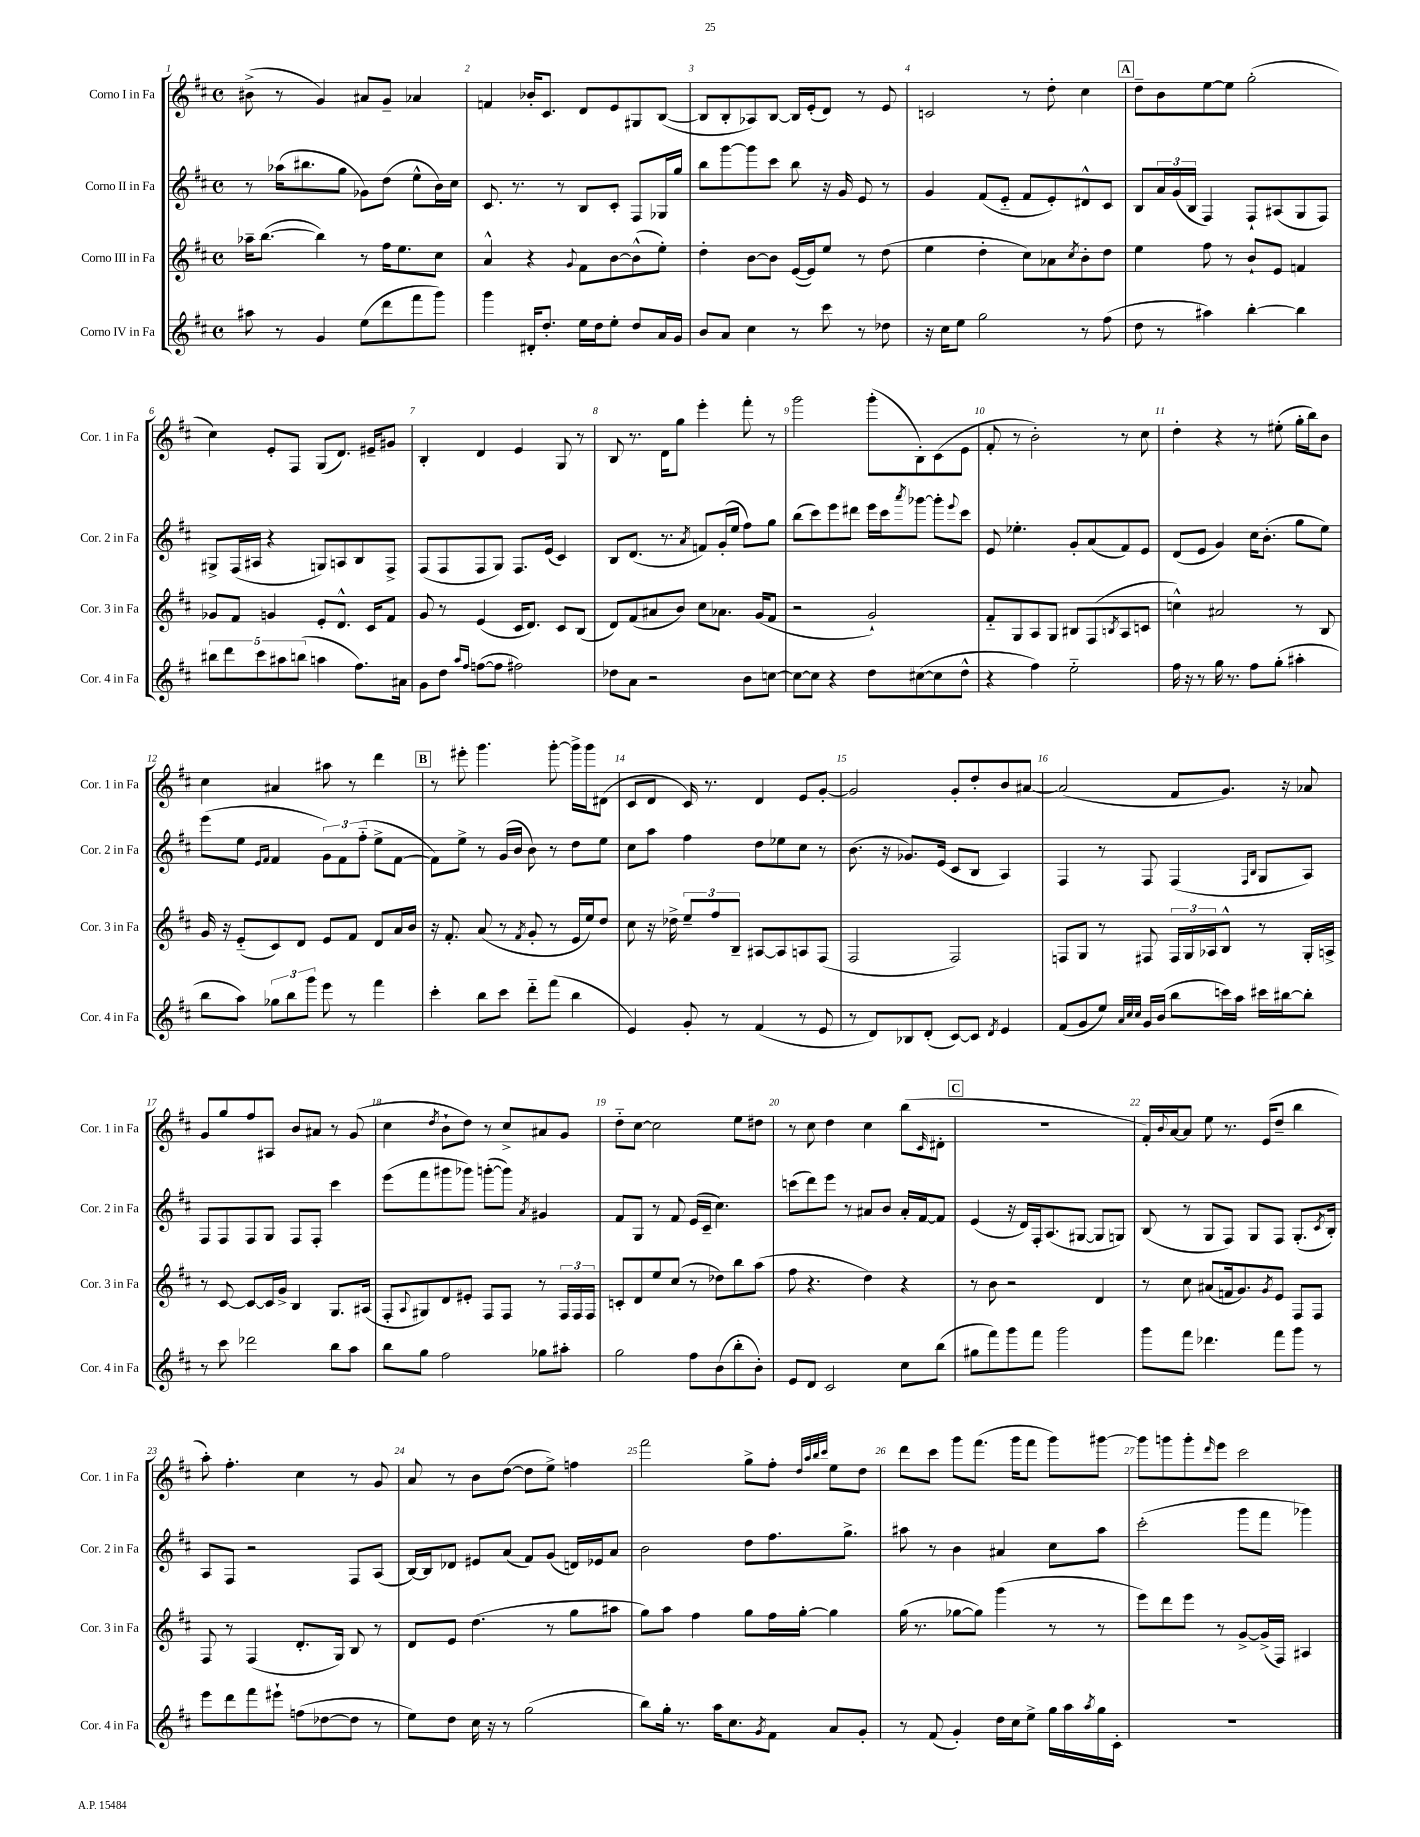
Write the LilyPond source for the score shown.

<<
\new StaffGroup <<
\new Staff = "s0" \with { instrumentName = "Corno I in Fa" shortInstrumentName = "Cor. 1 in Fa" } {
    \clef treble \key d \major \defaultTimeSignature \time 4/4
    bis'8->( r8 g'4) ais'8 g'8-- aes'4 |
    f'4 bes'16-. cis'8. d'8 e'8 gis8 b8~( |
    b8 b8-. aes8) b8~ b16 e'16-.( d'8) r8 e'8 |
    c'2 r8 d''8-. cis''4 |
    \mark \markup { \box "A" } d''8-- b'8 e''8~ e''8 g''2-.( |
    cis''4) e'8-. fis8 g8( d'8.) eis'16-- gis'8 |
    b4-. d'4 e'4 g8 r8 |
    b8 r8. d'16 g''8 e'''4-. fis'''8-. r8 |
    g'''2 g'''8-.( b8-.) cis'8( e'8 |
    fis'8-. r8 b'2-.) r8 cis''8 |
    d''4-. r4 r8 eis''8-.( g''16-. b''16) b'8 |
    cis''4 ais'4 ais''8 r8 d'''4 |
    \mark \markup { \box "B" } r8 eis'''8-. g'''4. g'''8~-. g'''16-> g'''16 dis'8( |
    cis'8 d'8 cis'16) r8. d'4 e'8 g'8~-. |
    g'2 g'8-. d''8-. b'8 ais'8~ |
    ais'2( fis'8 g'8.) r16 aes'8 |
    g'8 g''8 fis''8 ais8 b'8 ais'8 r8 g'8( |
    cis''4 \acciaccatura { d''8 } b'8-! d''8) r8 cis''8-> ais'8 g'8 |
    d''8-_ cis''8~ cis''2 e''8 dis''8 |
    r8 cis''8 d''4 cis''4 b''8( \grace { cis'16 } dis'8-. |
    \mark \markup { \box "C" } R1 |
    fis'16-.) \appoggiatura { b'8 } a'16~ a'8 e''8 r8. e'16( d''8-- b''4 |
    a''8-.) fis''4.-. cis''4 r8 g'8 |
    a'8 r8 b'8 d''8~( d''8 e''8->) f''4 |
    fis'''2 g''8-> fis''8-. \grace { d''32 a''32 b''32 cis'''32 } e''8 d''8 |
    d'''8 cis'''8 g'''8 fis'''8.( g'''16 fis'''8 g'''8) gis'''8~ |
    gis'''8 g'''8 g'''8-. \grace { d'''16 } e'''8 cis'''2 \bar "|." |
}
\new Staff = "s1" \with { instrumentName = "Corno II in Fa" shortInstrumentName = "Cor. 2 in Fa" } {
    \clef treble \key d \major \defaultTimeSignature \time 4/4
    r8 aes''16( bis''8. g''8 ges'8) d''8( e''8-^ b'16) cis''16 |
    cis'8. r8. r8 b8 cis'8-. fis8 ges16 g''16 |
    b''8 g'''8~ g'''8 cis'''8 b''8 r16 g'16 e'8 r8 |
    g'4 fis'8( e'8-_ fis'8 e'8-.) dis'8-^ cis'8 |
    \mark \markup { \box "A" } b8 \tuplet 3/2 { a'16 g'16( b16 } fis4) fis8-! ais8( g8 fis8) |
    gis8-> fis16( ais16 r4 g8) a8 b8 fis8-> |
    fis8( fis8 fis8 g8) fis8. e'16( cis'4) |
    b8 d'8.( r8. \acciaccatura { a'8 } f'8) g'16-.( e''16 fis''8) g''8 |
    b''8( cis'''8) e'''8 dis'''8 e'''16 cis'''16 \acciaccatura { a'''8 } ges'''8~ ges'''8-. \appoggiatura { e'''8 } cis'''8 |
    e'8 ees''4.-. g'8-. a'8( fis'8) e'8 |
    d'8( e'8 g'4) cis''16 b'8.-.( g''8 e''8) |
    e'''8( e''8 \grace { e'16 fis'16 } fis'4 \tuplet 3/2 { g'8) fis'8 fis''8-_( } e''8-> fis'8~ |
    \mark \markup { \box "B" } fis'8) e''8-> r8 g'16( b'16 b'8) r8 d''8 e''8 |
    cis''8 a''8 fis''4 d''8 ees''8 cis''8 r8 |
    b'8.( r16 ges'8.) e'16( cis'8 b8 a4) |
    fis4 r8 fis8 fis4( \grace { fis16 b16 } g8 a8) |
    fis8 fis8 fis8 g8 fis8 fis8-. cis'''4 |
    e'''8( fis'''8 gis'''8 ges'''8) g'''8~-.( g'''8) \acciaccatura { a'8 } gis'4 |
    fis'8 g8 r8 fis'8 e'16( cis'16-- cis''4.) |
    c'''8( d'''8) e'''8 r8 ais'8 b'8 ais'16-. fis'16~ fis'8 |
    \mark \markup { \box "C" } e'4( r16 d'16) fis16-. a8.( gis8~ gis8 g8) |
    b8( r8 g8 fis8) g8 fis8 g8.-.( \acciaccatura { cis'8 } b16-.) |
    a8 fis8 r2 fis8 a8( |
    b16~) b16 des'8 eis'8 a'8( fis'8) g'8( d'16) ees'16 a'8 |
    b'2 d''8 fis''8. g''8.-> |
    ais''8 r8 b'4 ais'4 cis''8 ais''8 |
    cis'''2-.( g'''8 fis'''8 ges'''4) \bar "|." |
}
\new Staff = "s2" \with { instrumentName = "Corno III in Fa" shortInstrumentName = "Cor. 3 in Fa" } {
    \clef treble \key d \major \defaultTimeSignature \time 4/4
    aes''16-- b''8.~( b''4) r8 fis''16 e''8. cis''8 |
    a'4-^ r4 \appoggiatura { g'8 } fis'8 b'8~ b'8-^( e''8-.) |
    d''4-. b'8~ b'8 e'16~( e'16) e''8 r8 d''8( |
    e''4 d''4-. cis''8) aes'8 \acciaccatura { cis''8 } b'8-. d''8 |
    \mark \markup { \box "A" } e''4 fis''8 r8 b'8-! e'8 f'4 |
    ges'8 fis'8 g'4 e'8-. d'8.-^ cis'16 fis'8 |
    g'8 r8 e'4( cis'16 d'8.) cis'8 b8( |
    d'8) fis'8( ais'8 b'8) cis''8 aes'8. g'16( fis'8 |
    r2 g'2-!) |
    fis'8-_ g8 a8 g8 bis8 fis8( \acciaccatura { b8 } a8 c'8 |
    c''4-^) ais'2 r8 b8 |
    g'16 r16 e'8-_( cis'8) d'8 e'8 fis'8 d'8 a'16 b'16 |
    \mark \markup { \box "B" } r16 fis'8.-. a'8( r8 \acciaccatura { fis'8 } g'8-. r8 e'16 e''16) d''8 |
    cis''8 r16 des''16-> \tuplet 3/2 { e''8-- fis''8 b8-- } ais8~ ais8 a8 fis8( |
    fis2 fis2) |
    f8 g8 r8 fis8 \tuplet 3/2 { fis16 g16 aes16 } b8-^ r8 g16-. a16-> |
    r8 cis'8~ cis'8~ cis'16 g'16-> b4 g8. ais16( |
    fis8-. \appoggiatura { a8 } gis8) d'8 eis'8-. fis8 fis8 r8 \tuplet 3/2 { fis16 fis16 fis16 } |
    c'8-. d'8 e''8 cis''8( r8 des''8) b''8 a''8( |
    fis''8 r4. d''4) r4 |
    \mark \markup { \box "C" } r8 b'8 r2 d'4 |
    r8 cis''8 ais'8( f'16 g'8.) \acciaccatura { g'8 } e'8 fis8 fis8 |
    fis8 r8 fis4( d'8.-. g16) b8 r8 |
    d'8 e'8 d''4.( r8 g''8 ais''8 |
    g''8) a''8 fis''4 g''8 fis''16 g''16~-. g''4 |
    g''16( r8. ges''8~ ges''8) g'''4( r8 r8 |
    e'''8) d'''8 e'''8 r8 g'8~-> g'16->( fis16) ais4 \bar "|." |
}
\new Staff = "s3" \with { instrumentName = "Corno IV in Fa" shortInstrumentName = "Cor. 4 in Fa" } {
    \clef treble \key d \major \defaultTimeSignature \time 4/4
    ais''8 r8 g'4 e''8( d'''8 fis'''8 g'''8) |
    g'''4 dis'16-. d''8.-. e''16 d''16 e''8-. d''8 a'16 g'16 |
    b'8 a'8 cis''4 r8 cis'''8 r8 des''8 |
    r16 cis''16 e''8 g''2 r8 fis''8( |
    \mark \markup { \box "A" } d''8 r8 ais''4) b''4~-. b''4 |
    \tuplet 5/4 { bis''8 d'''8 cis'''8 ais''8 b''8( } a''4 fis''8.) ais'16 |
    g'8 d''8 \grace { a''16 fis''16 } f''8~( f''8 fis''2) |
    des''8 a'8 r2 b'8 c''8~ |
    c''8~ c''8 r4 d''8 cis''8~( cis''8 d''8-^ |
    r4 fis''4) e''2-_ |
    fis''16 r16 r8 g''16 r8. fis''8 g''8-.( ais''4-. |
    b''8 a''8) \tuplet 3/2 { ges''8 b''8 g'''8 } e'''8 r8 fis'''4 |
    \mark \markup { \box "B" } cis'''4-. b''8 cis'''8 d'''8-_ fis'''8( b''4 |
    e'4) g'8-. r8 fis'4( r8 e'8 |
    r8 d'8) bes8 d'8-.( cis'8~) cis'8 \acciaccatura { d'8 } e'4 |
    fis'8( g'8 e''8) \grace { a'32 cis''32 cis''32 } g'16 b'16( b''8 c'''16) a''16 cis'''16 bis''16~ bis''8-. |
    r8 cis'''8 des'''2 b''8 a''8 |
    b''8 g''8 fis''2 ges''8 ais''8-. |
    g''2 fis''8 b'8( b''8-. b'8-.) |
    e'8 d'8 cis'2 cis''8 b''8( |
    \mark \markup { \box "C" } gis''8 fis'''8) g'''8 fis'''8 g'''2 |
    g'''8 fis'''8 des'''4. fis'''8 g'''8 r8 |
    e'''8 d'''8 fis'''8 eis'''8-! f''8( des''8~ des''8 r8 |
    e''8) d''8 cis''16 r16 r8 g''2( |
    b''8) g''16-. r8. a''16 cis''8. \acciaccatura { g'8 } fis'8 a'8 g'8-. |
    r8 fis'8( g'4-.) d''16 cis''16 e''8-> g''16 a''16 \acciaccatura { a''8 } g''16 cis'16-. |
    R1 \bar "|." |
}
>>
>>
\layout { \context { \Score \override BarNumber.break-visibility = ##(#f #t #t) barNumberVisibility = #all-bar-numbers-visible } }
